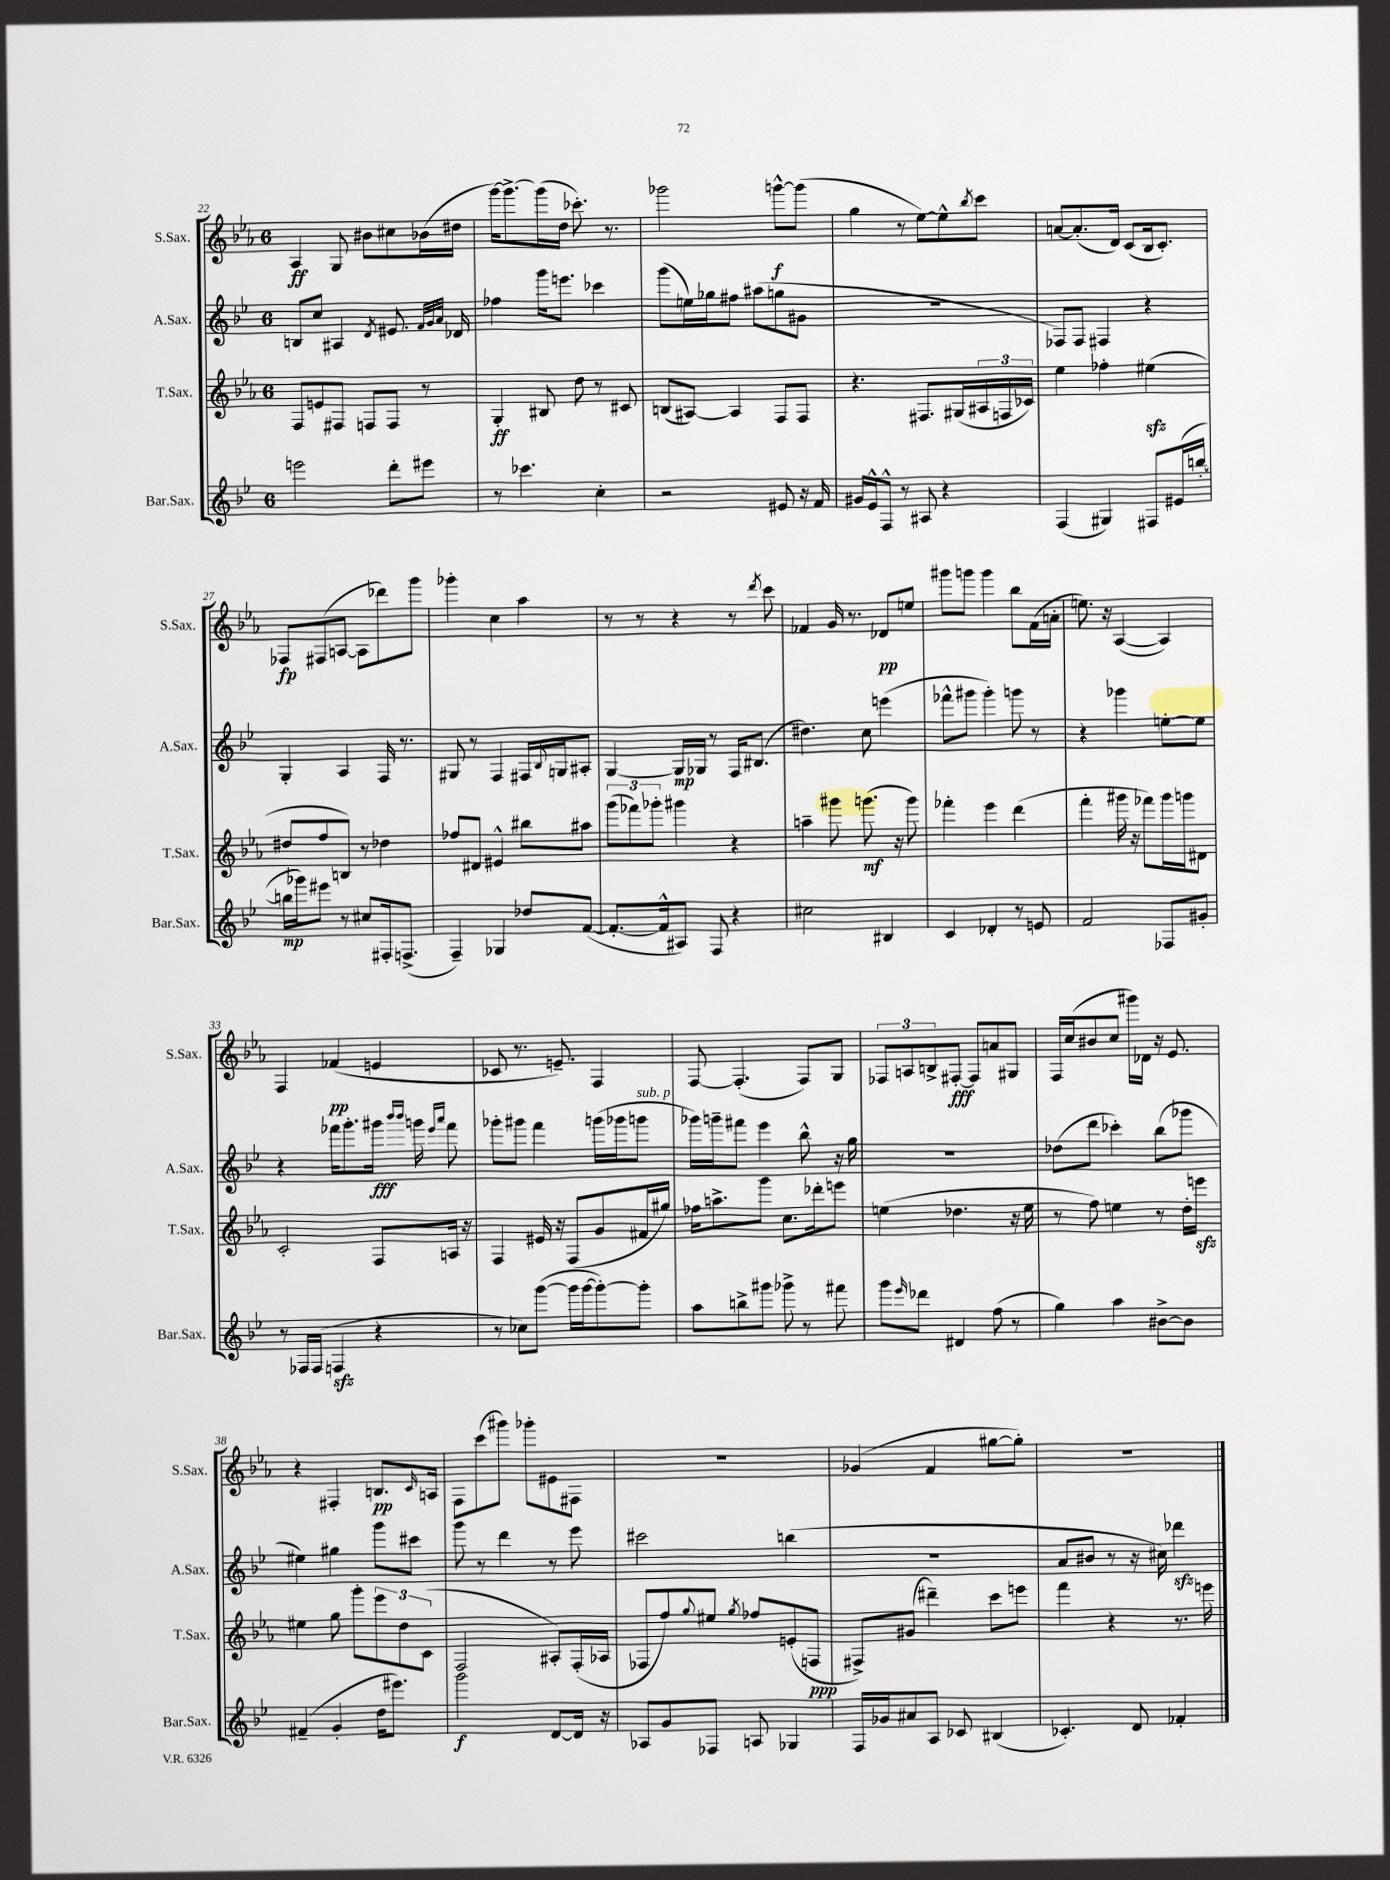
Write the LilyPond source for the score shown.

<<
\new StaffGroup <<
\new Staff = "s0" \with { instrumentName = "S.Sax." shortInstrumentName = "S.Sax." } {
    \clef treble \key ees \major \once \override Staff.TimeSignature.style = #'single-digit \time 6/8
    aes4\ff g8 bis'8 cis''8 bes'16( dis''16 |
    g'''16~) g'''8.~-> g'''16( d''16 ces'''8.-.) r8. |
    ges'''2 g'''8~-^\f g'''8( |
    g''4 r8 ees''8~) ees''8-^ \acciaccatura { bes''8 } c'''8 |
    a'8~ a'8.-.( d'16) c'8( bes16 c'8.-.) |
    fes8\fp fis8( a8~ a8 des'''8) g'''8 |
    ges'''4-. c''4 aes''4 |
    r8 r8 r4 r8 \acciaccatura { d'''8 } c'''8 |
    fes'4 g'16 r8. des'8\pp e''8 |
    gis'''8 g'''8 g'''4 bes''8 f'16( a'16-. |
    e''8.) r16 aes4~( aes4) |
    f4 fes'4\pp( e'4 |
    ces'8 r8. e'8.--) f4 |
    f8~ f4.-.( f8) g8 |
    \tuplet 3/2 { fes8 a8 b8-> } fis8~-.\fff fis8 a'8 gis8 |
    f16 c''16( bis'8 c''8 gis'''16) des'16 r16 ees'8. |
    r4 fis4-. b8.\pp \grace { c'16 } a16 |
    f8 c'''8( gis'''8) ges'''8-. eis'8 fis8 |
    r2. |
    ges'4( f'4 gis''8~ gis''8-.) |
    R2. \bar "|." |
}
\new Staff = "s1" \with { instrumentName = "A.Sax." shortInstrumentName = "A.Sax." } {
    \clef treble \key bes \major \once \override Staff.TimeSignature.style = #'single-digit \time 6/8
    b8 c''8 ais4 \acciaccatura { d'8 } eis'8. \grace { f'32 g'32 a'32 } des'16 |
    fes''4 g'''16 e'''8. ces'''4 |
    g'''8( e''16) ges''16 fis''8 ais''8( g''8 gis'8 |
    R2. |
    fes8) fes8 fis4 r4 |
    g4-. a4 f16 r8. |
    gis8 r8 f4 fis16 \appoggiatura { bes8 } g16 ais8-. |
    g4~ g16\mp ges16 r8 f16 bis8.( |
    dis''4.) c''8 e'''4( |
    fes'''8-^ gis'''8 gis'''4-.) g'''8 r8 |
    r4 ges'''4 e''8~-. e''8 |
    r4 fes'''16 g'''8.-. gis'''16\fff \grace { bes'''16 bes'''16 } g'''16 \grace { ees'''16 a'''16 } fes'''8 |
    ges'''8-. gis'''8 f'''4 g'''16( ges'''16 g'''8^\markup { \italic "sub. p" } |
    ges'''16) g'''16-- fis'''8 ees'''4 bes''8-^ r16 g''16 |
    R2. |
    des''8( d'''8 ces'''4-.) bes''8( ges'''8 |
    eis''4) gis''4 g'''8 cis'''8 |
    g'''8 r8 d'''4 r8 ees'''8 |
    cis'''2 b''4( |
    R2. |
    a'8 bis'8 r8 r16 cis''16) des'''4\sfz \bar "|." |
}
\new Staff = "s2" \with { instrumentName = "T.Sax." shortInstrumentName = "T.Sax." } {
    \clef treble \key ees \major \once \override Staff.TimeSignature.style = #'single-digit \time 6/8
    f8 e'8 fis8 f8 f8 r8 |
    g4-.\ff bis8 d''8 r8 cis'8 |
    b8( ais8~) ais4 f8 f8 |
    r4. fis8. gis16( \tuplet 3/2 { ais16 f16 ces'16) } |
    ees''4 fes''4-. eis''4\sfz( |
    dis''8 f''8 b8) r8 des''4 |
    fes''8 dis'8 eis'4-^ bis''8 ais''8 |
    \tuplet 3/2 { g'''8( fes'''8) ges'''8-. } gis'''4 r4 |
    a''4-- gis'''8 g'''8.\mf( r16 g'''8) |
    fes'''4-. ees'''4 d'''4( |
    f'''4-. gis'''16 r16 fes'''8) gis'''16 g'''16 dis'8 |
    c'2-. f8 a16 r16 |
    f4 eis'16 r16 f8( g'8 fis'16 gis''16) |
    fes''16 a''8.-> g'''8 c''8. des'''16-. e'''8 |
    e''4( des''4. r16 e''16 |
    r8 f''8) e''4 r8 d''16-. e'''16\sfz |
    eis''4 g''8 g'''8-. \tuplet 3/2 { ees'''8 d''8 c'8( } |
    f2 ais8-.) f16-.( aes16 |
    fes8 f''8) \appoggiatura { g''8 } eis''8 \acciaccatura { g''8 } fes''8 e'8-.( f8\ppp |
    fis8->) gis'8( dis'''4--) c'''8 e'''8 |
    f'''4 r4 r8. e'''16 \bar "|." |
}
\new Staff = "s3" \with { instrumentName = "Bar.Sax." shortInstrumentName = "Bar.Sax." } {
    \clef treble \key bes \major \once \override Staff.TimeSignature.style = #'single-digit \time 6/8
    e'''2 d'''8-. eis'''8 |
    r8 ces'''4. c''4-. |
    r2 eis'8 r16 f'16 |
    gis'16 ees'16-^ f8-^ r8 ais8 r4 |
    f4( gis4) fis8 eis'16( b''16~-. |
    b''16\mp ges'''16) eis'''8 r8 cis''8 fis16-. f8.->( |
    f4--) ges4 des''8 f'8~( |
    f'8.~-. f'16-^ ais8) f8 r4 |
    cis''2 bis4 |
    c'4 des'4-. r8 e'8 |
    f'2 fes8 gis'8-. |
    r8 fes16 fes16( f4\sfz r4 |
    r8 ces''8) g'''8~( g'''16 g'''16~ g'''8~-.) g'''8-. |
    a''8 b''8-> gis'''8 ges'''8-> r8 fis'''8 |
    g'''8 \grace { ees'''16 } des'''8 dis'4 f''8( r8 |
    g''4) a''4 bis'8~-> bis'8 |
    fis'4--( g'4-. d''16 eis'''8.) |
    g'''2\f d'8~ d'16 r16 |
    aes8 g'8 fes8 a8 ges4 |
    f16 ges'16 ais'8 a8 ces'8 bis4( |
    ces'4.-.) d'8 fes'4-. \bar "|." |
}
>>
>>
\layout { \context { \Score currentBarNumber = #22 } }
